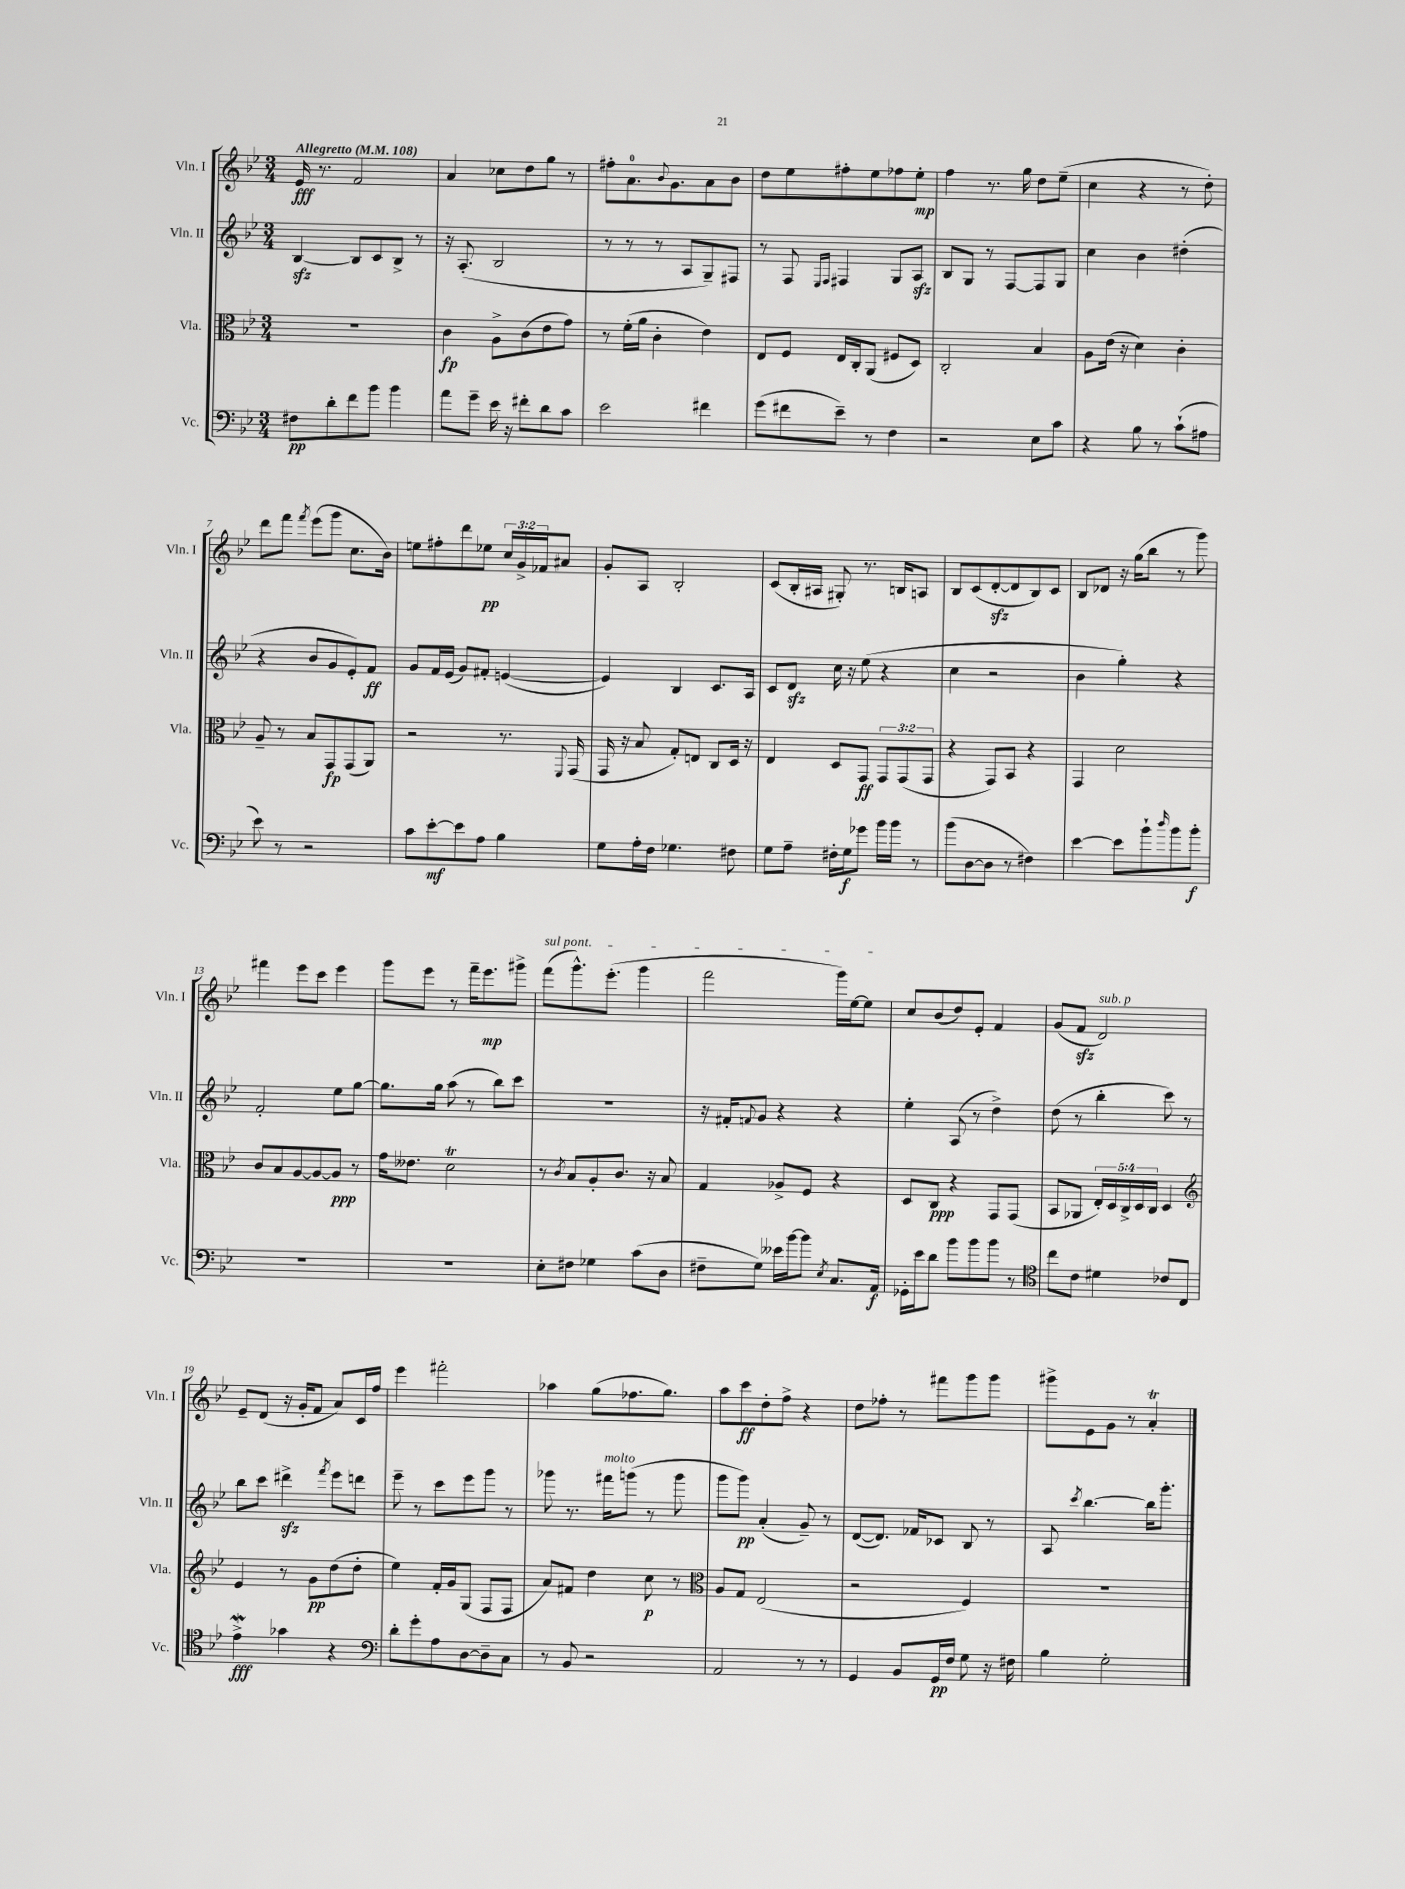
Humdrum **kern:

**kern	**kern	**kern	**kern
*staff4	*staff3	*staff2	*staff1
*clefF4	*clefC3	*clefG2	*clefG2
*k[b-e-]	*k[b-e-]	*k[b-e-]	*k[b-e-]
*M3/4	*M3/4	*M3/4	*M3/4
*MM108	*MM108	*MM108	*MM108
8F#\L	2.r	[4B-/	16e-/
.	.	.	8.r
8d'\	.	.	.
8f\	.	8B-/]L	2f/
8b-\J	.	8c/	.
4b-\	.	8B-^/J	.
.	.	8r	.
=	=	=	=
8a\L	4c\	16r	4a/
.	.	(8.A'/	.
8g~\J	.	.	.
16e-\	8A^\L	2B-/	8cc-\L
16r	.	.	.
8f#'\L	(8c\	.	8dd\
8d\	8e-\	.	8gg\J
8c\J	8g\J)	.	8r
=	=	=	=
2e-\	8r	8r	8ff#'\L
.	(16f'\LL	8r	8.a\
.	16a\JJ	.	.
.	4c'\	8r	.
.	.	.	8qqb-/
.	.	.	8.g\
.	.	8A/L	.
4f#\	4e-\)	8G~/)	8a\
.	.	8F#/J	8b-\J
=	=	=	=
(8g\L	8E-/L	8r	8dd\L
8f#\	8F/J	8F/	8ee-\
.	.	16qqE-/LL	.
.	.	16qqF/JJ	.
8e-~\J)	16E-/LL	4F#/	8ff#'\
.	16C'/J	.	.
8r	(8AA/J	.	8ee-\
4F\	8F#/L	8G/L	8ff-\
.	8D/J)	8A/J	8ee-'\J
=	=	=	=
2r	2C'/	8B-/L	4ff\
.	.	8G/J	.
.	.	8r	8.r
.	.	[8F/L	.
.	.	.	16gg\
8E-\L	4B-/	8F/]	8dd\L
8c\J	.	8G/J	(8ee-~\J
=	=	=	=
4r	8A\L	4cc\	4cc\
.	(16e-\Jk	.	.
.	16r	.	.
8B-\	4d\)	4b-\	4r
8r	.	.	.
(8c`\L	4c'\	(4dd#'\	8r
8A#\J	.	.	8dd'\)
=	=	=	=
8e-\)	8A~/	4r	8ddd\L
8r	8r	.	8fff\J
.	.	.	8qfff/
2r	8B-/L	8b-/L	(8eee-\L
.	8GG/	8g/	8ggg\J
.	(8GG/	8e-'/)	8.cc\L
.	8AA/J)	8f/J	.
.	.	.	16b-\Jk)
=	=	=	=
8c\L	2r	8g/L	8ee\L
[8e-'\	.	16f/L	8ff#'\
.	.	(16e-/JJ	.
8e-\]	.	8g/L)	8ddd\
8A\J	.	8f#'/J	8ee-\J
4B-\	8.r	([4e/	24cc/LL
.	.	.	24g^/
.	.	.	24f-/J
.	.	.	8a#/J
.	8qqFF/	.	.
.	(16GG/	.	.
=	=	=	=
8G\L	16GG/	4e/])	8g'/L
.	16r	.	.
16A'\L	8B-/	.	8A/J
16F\JJ	.	.	.
4.G-\	8G'/L)	4B-/	2B-'/
.	8E/J	.	.
.	8C/L	8.c/L	.
8F#\	16D/Jk	.	.
.	16r	16A/Jk	.
=	=	=	=
8G\L	4E-/	8c/L	(8c/L
8A~\J	.	8d/J	16B-'/L
.	.	.	16A#/JJ
16F#'\LL	8D/L	16cc\	8G#'/)
16G\J	.	16r	.
8g-\J	8GG/J	(8ee-\	8.r
16b-\LL	12GG/L	4r	.
16b-\JJ	.	.	16B/LK
.	(12GG/	.	.
8r	.	.	8A/J
.	12GG/J	.	.
=	=	=	=
(8b-\L	4r	4cc\	8B-/L
[8D\	.	.	(8c/
8D\]J	8GG/L)	2r	[8d'/
8r	8BB-/J	.	8d/]
4F#\)	4r	.	8B-/)
.	.	.	8c/J
=	=	=	=
[4e-\	4GG/	4b-\	8B-/L
.	.	.	8d-/J
8e-\]L	2d\	4gg'\)	16r
.	.	.	(16gg\LK
8b-`\	.	.	8bb-\J
16qqdd/	.	.	.
8b-\	.	4r	8r
8b-'\J	.	.	8ggg\)
=	=	=	=
2.r	8c/L	2f'/	4fff#\
.	8B-/	.	.
.	[8A/	.	8eee-\L
.	8A/_	.	8ccc\J
.	8A/]J	8ee-\L	4eee-\
.	8r	[8gg\J	.
=	=	=	=
2.r	16g\LK	8.gg\]L	8ggg\L
.	8.e--\J	.	.
.	.	.	8eee-\J
.	.	16gg\Jk	.
.	2d\	(8aa\	8r
.	.	8r	16fff~\LK
.	.	.	8.eee-\
.	.	8bb-\L)	.
.	.	8ccc\J	8ggg#^\J
=	=	=	=
8E-'\L	8r	2.r	(8fff\L
.	8qc/	.	.
8F#\J	8B-/L	.	8.ggg^^\)
4G-\	8A'/	.	.
.	.	.	(8.eee-'\J
.	8.c/J	.	.
(8c\L	.	.	4ggg\
.	16r	.	.
8D\J	8B-/	.	.
=	=	=	=
8F#~\L	4G/	16r	2fff\
.	.	16f#'/LK	.
.	.	8qqf/	.
8G\J)	.	8g/J	.
16e--\LL	8A-^/L	4r	.
[16b-\J	.	.	.
8b-\]J	8F/J	.	.
8qE-/	.	.	.
8.C/L	4r	4r	16ggg\LL)
.	.	.	[16ee-\J
.	.	.	8ee-\]J
16AA/Jk	.	.	.
=	=	=	=
16GG-'\LL	8D/L	4ee-'\	8cc/L
16e-\J	.	.	.
8d\J	8C/J	.	(8b-/
8b-\L	4r	(8A/	8dd/)
8b-\	.	8r	8e-'/J
8b-\J	8GG/L	4dd^\)	4f/
8r	(8GG/J	.	.
=	=	=	=
*clefC4	*	*	*
8cc\L	8BB-/L	(8dd\	(8g/L
8c\J	8AA-/J	8r	8f/J
4d#\	20E-'/LL)	4bb-'\	2d/)
.	20D/	.	.
.	20C^/	.	.
.	20D/	.	.
.	20C/JJ	.	.
8c-/L	4D/	8ccc\)	.
8C/J	.	8r	.
=	=	=	=
*	*clefG2	*	*
4e-^\	4e-/	8bb-\L	8e-~/L
.	.	8ccc\J	(8d/J
4g-\	8r	4ddd#^\	16r
.	.	.	16g'/LK
.	8g\L	.	8f/J
.	.	8qfff/	.
4r	(8dd\	8eee-\L	8a/L)
.	8dd'\J	8ddd\J	16c/L
.	.	.	16ff/JJ
=	=	=	=
*clefF4	*	*	*
8d'\L	4ee-\)	8eee-~\	4eee-\
8g'\	.	8r	.
8A\	16f'/LL	8ccc\L	2fff#'\
.	16g/J	.	.
[8D\	(8G/J	8eee-\	.
8D~\]	8F/L	8ggg\J	.
8C\J	8F/J	8r	.
=	=	=	=
8r	8a/L)	8ggg-\	4aa-\
8BB-/	8f#/J	8.r	.
2r	4dd\	.	(8gg\L
.	.	16fff#\LK	.
.	.	(8ggg\J	8.ff-\
.	8cc\	8r	.
.	.	.	8.gg\J)
.	8r	8ggg\	.
=	=	=	=
*	*clefC3	*	*
2AA/	8A/L	8ggg\L	8aa\L
.	8G/J	8ggg\J)	8ccc\
.	(2E-/	(4a'/	8dd'\
.	.	.	8ff^\J
8r	.	8g~/)	4r
8r	.	8r	.
=	=	=	=
4GG/	2r	([8d/L	8dd\L
.	.	8.d/]J)	8ff-'\J
8BB-/L	.	.	8r
.	.	16f-/LK	.
16GG/L	.	8c-/J	8fff#\L
16F/JJ	.	.	.
8G\	4F/)	8B-/	8ggg\
16r	.	8r	8ggg\J
16F#\	.	.	.
=	=	=	=
4B-\	2.r	8A/	8ggg#^\L
.	.	8qccc/	.
.	.	[4.bb-\	8e-\
2G'\	.	.	8g\J
.	.	.	8r
.	.	16bb-\]LK	4a'/
.	.	8.ggg'\J	.
==	==	==	==
*-	*-	*-	*-
